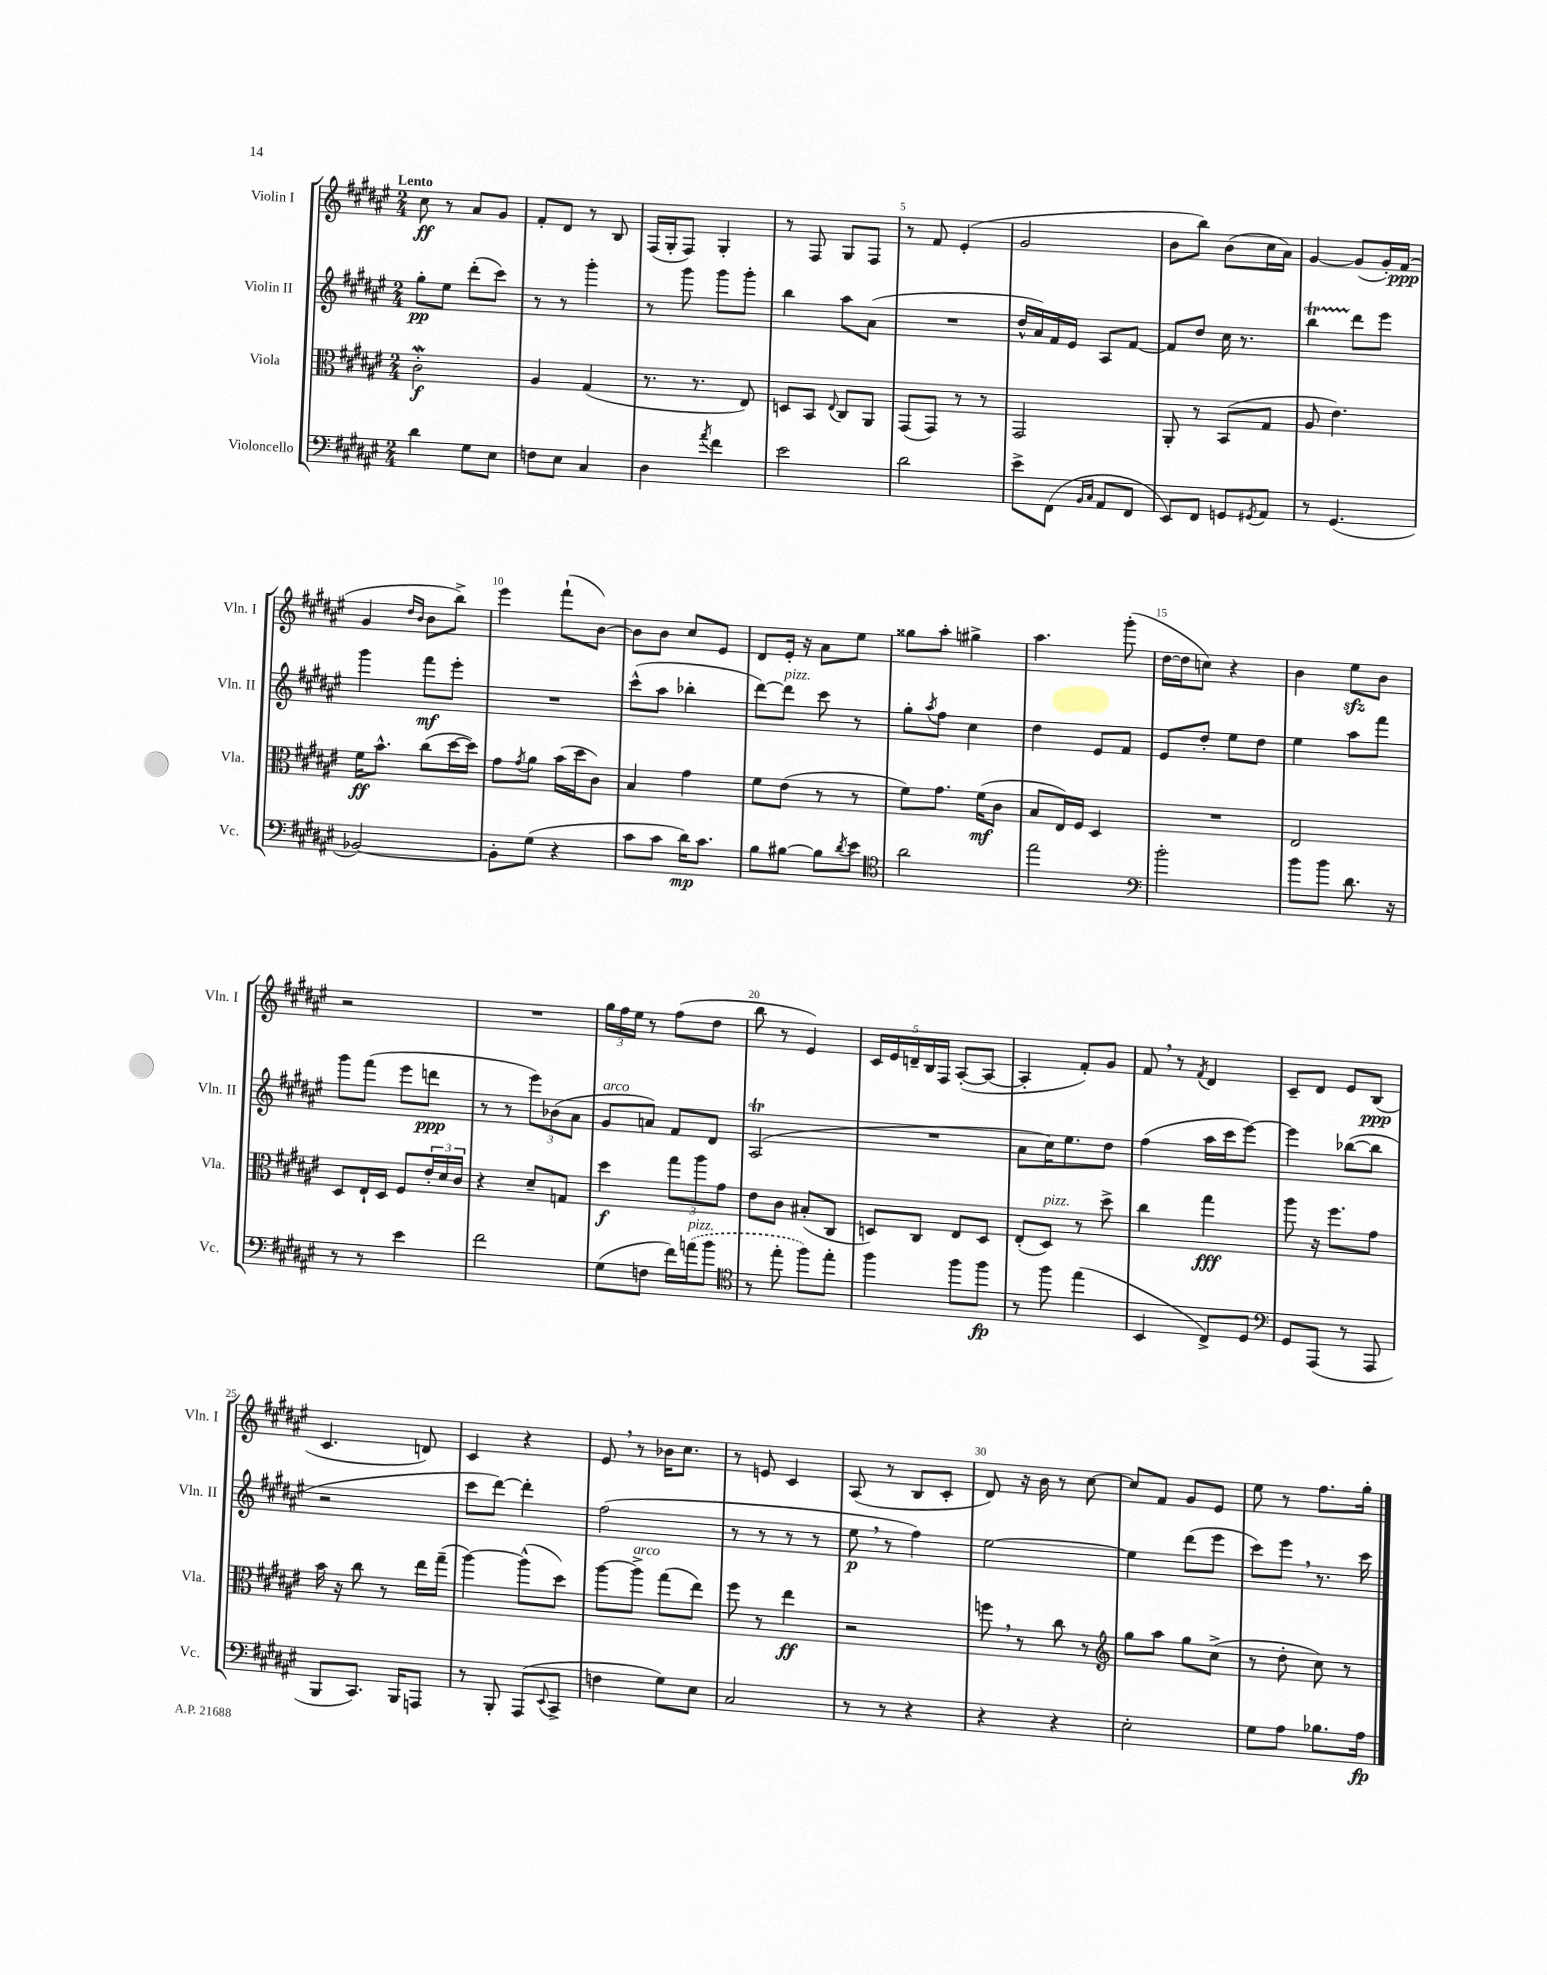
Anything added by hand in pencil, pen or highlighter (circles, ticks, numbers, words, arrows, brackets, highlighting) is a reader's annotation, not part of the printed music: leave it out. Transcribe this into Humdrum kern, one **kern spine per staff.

**kern	**dynam	**kern	**dynam	**kern	**dynam	**kern	**dynam
*part4	*part4	*part3	*part3	*part2	*part2	*part1	*part1
*staff4	*staff4	*staff3	*staff3	*staff2	*staff2	*staff1	*staff1
*I"Violoncello	*	*I"Viola	*	*I"Violin II	*	*I"Violin I	*
*I'Vc.	*	*I'Vla.	*	*I'Vln. II	*	*I'Vln. I	*
*clefF4	*	*clefC3	*	*clefG2	*	*clefG2	*
*k[f#c#g#d#a#e#]	*	*k[f#c#g#d#a#e#]	*	*k[f#c#g#d#a#e#]	*	*k[f#c#g#d#a#e#]	*
*M2/4	*	*M2/4	*	*M2/4	*	*M2/4	*
=1	=1	=1	=1	=1	=1	=1	=1
!	!	!	!	!	!	!LO:TX:a:B:t=Lento	!
4d#\	.	2c#W'\	f	8gg#'\L	pp	8cc#\	ff
.	.	.	.	8ee#\J	.	8r	.
8G#\L	.	.	.	(8ddd#'\L	.	8a#/L	.
8E#\J	.	.	.	8ccc#\J)	.	8g#/J	.
=2	=2	=2	=2	=2	=2	=2	=2
8Fn\L	.	4A#/	.	8r	.	8f#'/L	.
8E#\J	.	.	.	8r	.	8d#/J	.
4C#/	.	(4G#/	.	4ggg#'\	.	8r	.
.	.	.	.	.	.	8B/	.
=3	=3	=3	=3	=3	=3	=3	=3
4D#\	.	8.r	.	8r	.	(16F#/LL	.
.	.	.	.	.	.	16G#'/J	.
.	.	.	.	8ggg#\	.	8F#/J)	.
.	.	8.r	.	.	.	.	.
8qa#/	.	.	.	.	.	.	.
4f#\	.	.	.	8ggg#\L	.	4G#'/	.
.	.	8E#/)	.	8ggg#'\J	.	.	.
=4	=4	=4	=4	=4	=4	=4	=4
2e#\	.	8Dn/L	.	4bb\	.	8r	.
.	.	8BB/J	.	.	.	8F#/	.
.	.	8qqE#/	.	.	.	.	.
.	.	8C#/L	.	8aa#\L	.	8G#/L	.
.	.	8AA#/J	.	(8a#\J	.	8F#/J	.
=5	=5	=5	=5	=5	=5	=5	=5
2d#\	.	(8GG#/L	.	2r	.	8r	.
.	.	8GG#/J)	.	.	.	8f#/	.
.	.	8r	.	.	.	(4e#'/	.
.	.	8r	.	.	.	.	.
=6	=6	=6	=6	=6	=6	=6	=6
8e#^\L	.	2GG#/	.	16dd#^^/LL	.	2g#/	.
.	.	.	.	16a#/)	.	.	.
(8FF#\J	.	.	.	16f#/	.	.	.
.	.	.	.	16e#/JJ	.	.	.
16qqBB/LL	.	.	.	.	.	.	.
16qqC#/JJ	.	.	.	.	.	.	.
8AA#/L	.	.	.	8A#/L	.	.	.
8FF#/J	.	.	.	[8f#/J	.	.	.
=7	=7	=7	=7	=7	=7	=7	=7
8EE#/L)	.	8AA#'/	.	8f#/L]	.	8b\L	.
8FF#/J	.	8r	.	8dd#/J	.	8bb\J)	.
8GGn/L	.	(8BB/L	.	16cc#\	.	(8b\L	.
.	.	.	.	8.r	.	.	.
8qGG#X/	.	.	.	.	.	.	.
8AA#/J	.	8G#/J	.	.	.	16cc#\L	.
.	.	.	.	.	.	16a#\JJ)	.
=8	=8	=8	=8	=8	=8	=8	=8
8r	.	8A#/	.	4bbT\	.	[4g#/	.
(4.GG#/	.	4.e#\)	.	.	.	.	.
.	.	.	.	8ddd#\L	.	(8g#/L]	.
.	.	.	.	8eee#\J	.	16g#'/L)	.
.	.	.	.	.	.	(16f#/JJ	ppp
!!LO:LB:g=z
=9	=9	=9	=9	=9	=9	=9	=9
[2BB-X/)	.	16f#\KL	ff	4ggg#\	.	4g#/	.
.	.	8.b^^\J	.	.	.	.	.
.	.	.	.	.	.	16qqdd#/LL	.
.	.	.	.	.	.	16qqb/JJ	.
.	.	(8cc#\L	.	8fff#\L	mf	8b\L	.
.	.	[16dd#\L	.	8eee#'\J	.	8bb^\J)	.
.	.	16dd#\JJ])	.	.	.	.	.
=10	=10	=10	=10	=10	=10	=10	=10
8BB-'\L]	.	8g#\L	.	2r	.	4eee#\	.
.	.	8qg#/	.	.	.	.	.
(8G#\J	.	8a#\J	.	.	.	.	.
4r	.	(16b\LL	.	.	.	(8fff#`\L	.
.	.	16dd#\J	.	.	.	.	.
.	.	8c#\J)	.	.	.	[8b\J)	.
=11	=11	=11	=11	=11	=11	=11	=11
8c#\L	.	4B/	.	(8ccc#^^\L	.	8b\L]	.
8c#\J	.	.	.	8aa#\J	.	8b\J	.
16d#\KL)	mp	4g#\	.	4bb-X'\	.	8cc#/L	.
8.c#\J	.	.	.	.	.	.	.
.	.	.	.	.	.	8e#/J	.
=12	=12	=12	=12	=12	=12	=12	=12
8B\L	.	8f#\L	.	[8ddd#\L)	.	8d#/L	.
!	!	!	!	!LO:TX:a:i:t=pizz.	!	!	!
[8B#X\J	.	(8e#\J	.	8ddd#\J]	.	16e#'/Jk	.
.	.	.	.	.	.	16r	.
8B#\L]	.	8r	.	8ccc#\	.	8a#\L	.
8qd#/	.	.	.	.	.	.	.
8e#\J	.	8r	.	8r	.	8ee#\J	.
=13	=13	=13	=13	=13	=13	=13	=13
*clefC4	*	*	*	*	*	*	*
2a#\	.	8f#\L)	.	8gg#'\L	.	8gg##X\L	.
.	.	.	.	8qaa#/	.	.	.
.	.	8.g#\J	.	8ff#\J	.	8aa#'\J	.
.	.	.	.	4cc#\	.	4gg#X^\	.
.	.	(16f#\KL	mf	.	.	.	.
.	.	8c#\J	.	.	.	.	.
=14	=14	=14	=14	=14	=14	=14	=14
2ee#\	.	8B/L	.	4dd#\	.	4.aa#\	.
.	.	16E#/L)	.	.	.	.	.
.	.	16F#/JJ	.	.	.	.	.
.	.	4D#/	.	8e#/L	.	.	.
.	.	.	.	8f#/J	.	(8ggg#'\	.
=15	=15	=15	=15	=15	=15	=15	=15
*clefF4	*	*	*	*	*	*	*
2b'\	.	2r	.	8e#/L	.	[16dd#\LL	.
.	.	.	.	.	.	16dd#\J]	.
.	.	.	.	8dd#'/J	.	8ccn\J)	.
.	.	.	.	8ee#\L	.	4r	.
.	.	.	.	8dd#\J	.	.	.
=16	=16	=16	=16	=16	=16	=16	=16
8b\L	.	2E#/	.	4ee#\	.	4b\	.
8b\J	.	.	.	.	.	.	.
8.d#\	.	.	.	8aa#\L	.	8ee#zz\L	.
.	.	.	.	8fff#\J	.	8b\J	.
16r	.	.	.	.	.	.	.
!!LO:LB:g=z
=17	=17	=17	=17	=17	=17	=17	=17
8r	.	8D#/L	.	8ggg#\L	.	2r	.
8r	.	16E#`/L	.	(8fff#\J	.	.	.
.	.	16D#/JJ	.	.	.	.	.
4e#\	.	8F#/L	.	8eee#\L	.	.	.
.	.	24e#'/L	.	8dddn\J	ppp	.	.
.	.	24d#/	.	.	.	.	.
.	.	24c#/JJ	.	.	.	.	.
=18	=18	=18	=18	=18	=18	=18	=18
2f#\	.	4r	.	8r	.	2r	.
.	.	.	.	8r	.	.	.
.	.	8d#~/L	.	12eee#\L)	.	.	.
.	.	.	.	(12b-X\	.	.	.
.	.	8Gn/J	.	.	.	.	.
.	.	.	.	12a#\J	.	.	.
=19	=19	=19	=19	=19	=19	=19	=19
!	!	!	!	!LO:TX:a:i:t=arco	!	!	!
(8G#\L	.	4dd#\	f	8g#/L	.	24gg#\LL	.
.	.	.	.	.	.	24ff#\	.
.	.	.	.	.	.	24ee#\JJ	.
8Fn\J	.	.	.	8an/J)	.	8r	.
16f#\LL)	.	12gg#\L	.	8f#/L	.	(8ff#\L	.
!LO:TX:a:i:t=pizz.	!	!	!	!	!	!	!
(16an\J	.	.	.	.	.	.	.
.	.	12aa#\	.	.	.	.	.
8b\J	.	.	.	8d#/J	.	8dd#\J	.
.	.	12g#\J	.	.	.	.	.
=20	=20	=20	=20	=20	=20	=20	=20
*clefC4	*	*	*	*	*	*	*
8r	.	8e#\L	.	(2A#t/	.	8bb\	.
8ee#'\	.	8c#\J	.	.	.	8r	.
8ff#\L)	.	(8B#X'/L	.	.	.	4e#/)	.
8ee#'\J	.	8C#/J	.	.	.	.	.
=21	=21	=21	=21	=21	=21	=21	=21
4ff#\	.	8Dn/L)	.	2r	.	20c#/LL	.
.	.	.	.	.	.	20e#/	.
.	.	.	.	.	.	20dn~/	.
.	.	8C#/J	.	.	.	.	.
.	.	.	.	.	.	20B/	.
.	.	.	.	.	.	20F#/JJ	.
8ff#\L	.	8E#/L	.	.	.	([8A#'/L	.
8ff#\J	fp	8D/J	.	.	.	8A#/J_	.
=22	=22	=22	=22	=22	=22	=22	=22
8r	.	(8E#'/L	.	8a#\L	.	4A#'/]	.
!	!	!LO:TX:a:i:t=pizz.	!	!	!	!	!
8ff#\	.	8D#/J)	.	16cc#\K)	.	.	.
.	.	.	.	8.ee#\	.	.	.
(4ee#\	.	8r	.	.	.	8f#'/L)	.
.	.	8dd#^\	.	8dd#\J	.	8g#/J	.
=23	=23	=23	=23	=23	=23	=23	=23
4BB/	.	4cc#\	.	(4ff#\	.	8f#,/	.
.	.	.	.	.	.	8r	.
.	.	.	.	.	.	8qf#/	.
8C#^/L)	.	4gg#\	fff	16aa#\LL	.	4d#/	.
.	.	.	.	16ccc#\J	.	.	.
8D#/J	.	.	.	[8eee#\J)	.	.	.
=24	=24	=24	=24	=24	=24	=24	=24
*clefF4	*	*	*	*	*	*	*
8GG#/L	.	8aa#\	.	4eee#\]	.	8c#~/L	.
(8AAA#/J	.	16r	.	.	.	8d#/J	.
.	.	8.ff#\L	.	.	.	.	.
8r	.	.	.	([8bb-X\L	.	8e#/L	.
8AAA#/	.	8g#\J	.	8bb-\J]	.	(8B/J	ppp
!!LO:LB:g=z
=25	=25	=25	=25	=25	=25	=25	=25
8BBB/L	.	16b\	.	2r	.	4.c#/	.
.	.	16r	.	.	.	.	.
8.CC#/J)	.	8cc#\	.	.	.	.	.
.	.	8r	.	.	.	.	.
16BBB/KL	.	.	.	.	.	.	.
8AAAn/J	.	16ee#\LL	.	.	.	8dn/)	.
.	.	(16gg#~\JJ	.	.	.	.	.
=26	=26	=26	=26	=26	=26	=26	=26
8r	.	[4aa#\)	.	8ccc#\L	.	4c#/	.
8BBB'/	.	.	.	[8ddd#\J)	.	.	.
(8AAA#/L	.	(8aa#^^\L]	.	4ddd#'\]	.	4r	.
8qqEE#/	.	.	.	.	.	.	.
8CC#^/J	.	8dd#\J)	.	.	.	.	.
=27	=27	=27	=27	=27	=27	=27	=27
4Fn\	.	[8aa#\L	.	(2ff#\	.	8e#,/	.
!	!	!LO:TX:a:i:t=arco	!	!	!	!	!
.	.	8aa#^\J]	.	.	.	8r	.
8G#\L)	.	(8gg#\L	.	.	.	16b-X\KL	.
.	.	.	.	.	.	8.cc#\J	.
8E#\J	.	8ee#\J)	.	.	.	.	.
=28	=28	=28	=28	=28	=28	=28	=28
2C#/	.	8ff#\	.	8r	.	8r	.
.	.	8r	.	8r	.	8en/	.
.	.	4ee#\	ff	8r	.	4c#/	.
.	.	.	.	8r	.	.	.
=29	=29	=29	=29	=29	=29	=29	=29
8r	.	2r	.	8ee#,\	p	(8A#/	.
8r	.	.	.	8r	.	8r	.
4r	.	.	.	4ff#\)	.	8B/L	.
.	.	.	.	.	.	8c#'/J	.
=30	=30	=30	=30	=30	=30	=30	=30
4r	.	8ffn,\	.	[2ee#\	.	8d#/)	.
.	.	8r	.	.	.	16r	.
.	.	.	.	.	.	16b\	.
4r	.	8cc#\	.	.	.	8r	.
.	.	8r	.	.	.	[8cc#\	.
=31	=31	=31	=31	=31	=31	=31	=31
*	*	*clefG2	*	*	*	*	*
2E#'\	.	8gg#\L	.	4ee#\]	.	8cc#/L]	.
.	.	8aa#\J	.	.	.	8f#/J	.
.	.	8gg#\L	.	(8ddd#\L	.	8g#/L	.
.	.	(8cc#^\J	.	8eee#\J	.	8e#/J	.
=32	=32	=32	=32	=32	=32	=32	=32
8G#\L	.	8r	.	8ccc#\L)	.	8ee#\	.
8A#\J	.	8dd#'\	.	8eee#,\J	.	8r	.
8.B-X\L	.	8cc#\)	.	8.r	.	8.ff#\L	.
.	.	8r	.	.	.	.	.
16A#\Jk	fp	.	.	16ccc#\	.	16gg#'\Jk	.
==	==	==	==	==	==	==	==
*-	*-	*-	*-	*-	*-	*-	*-
